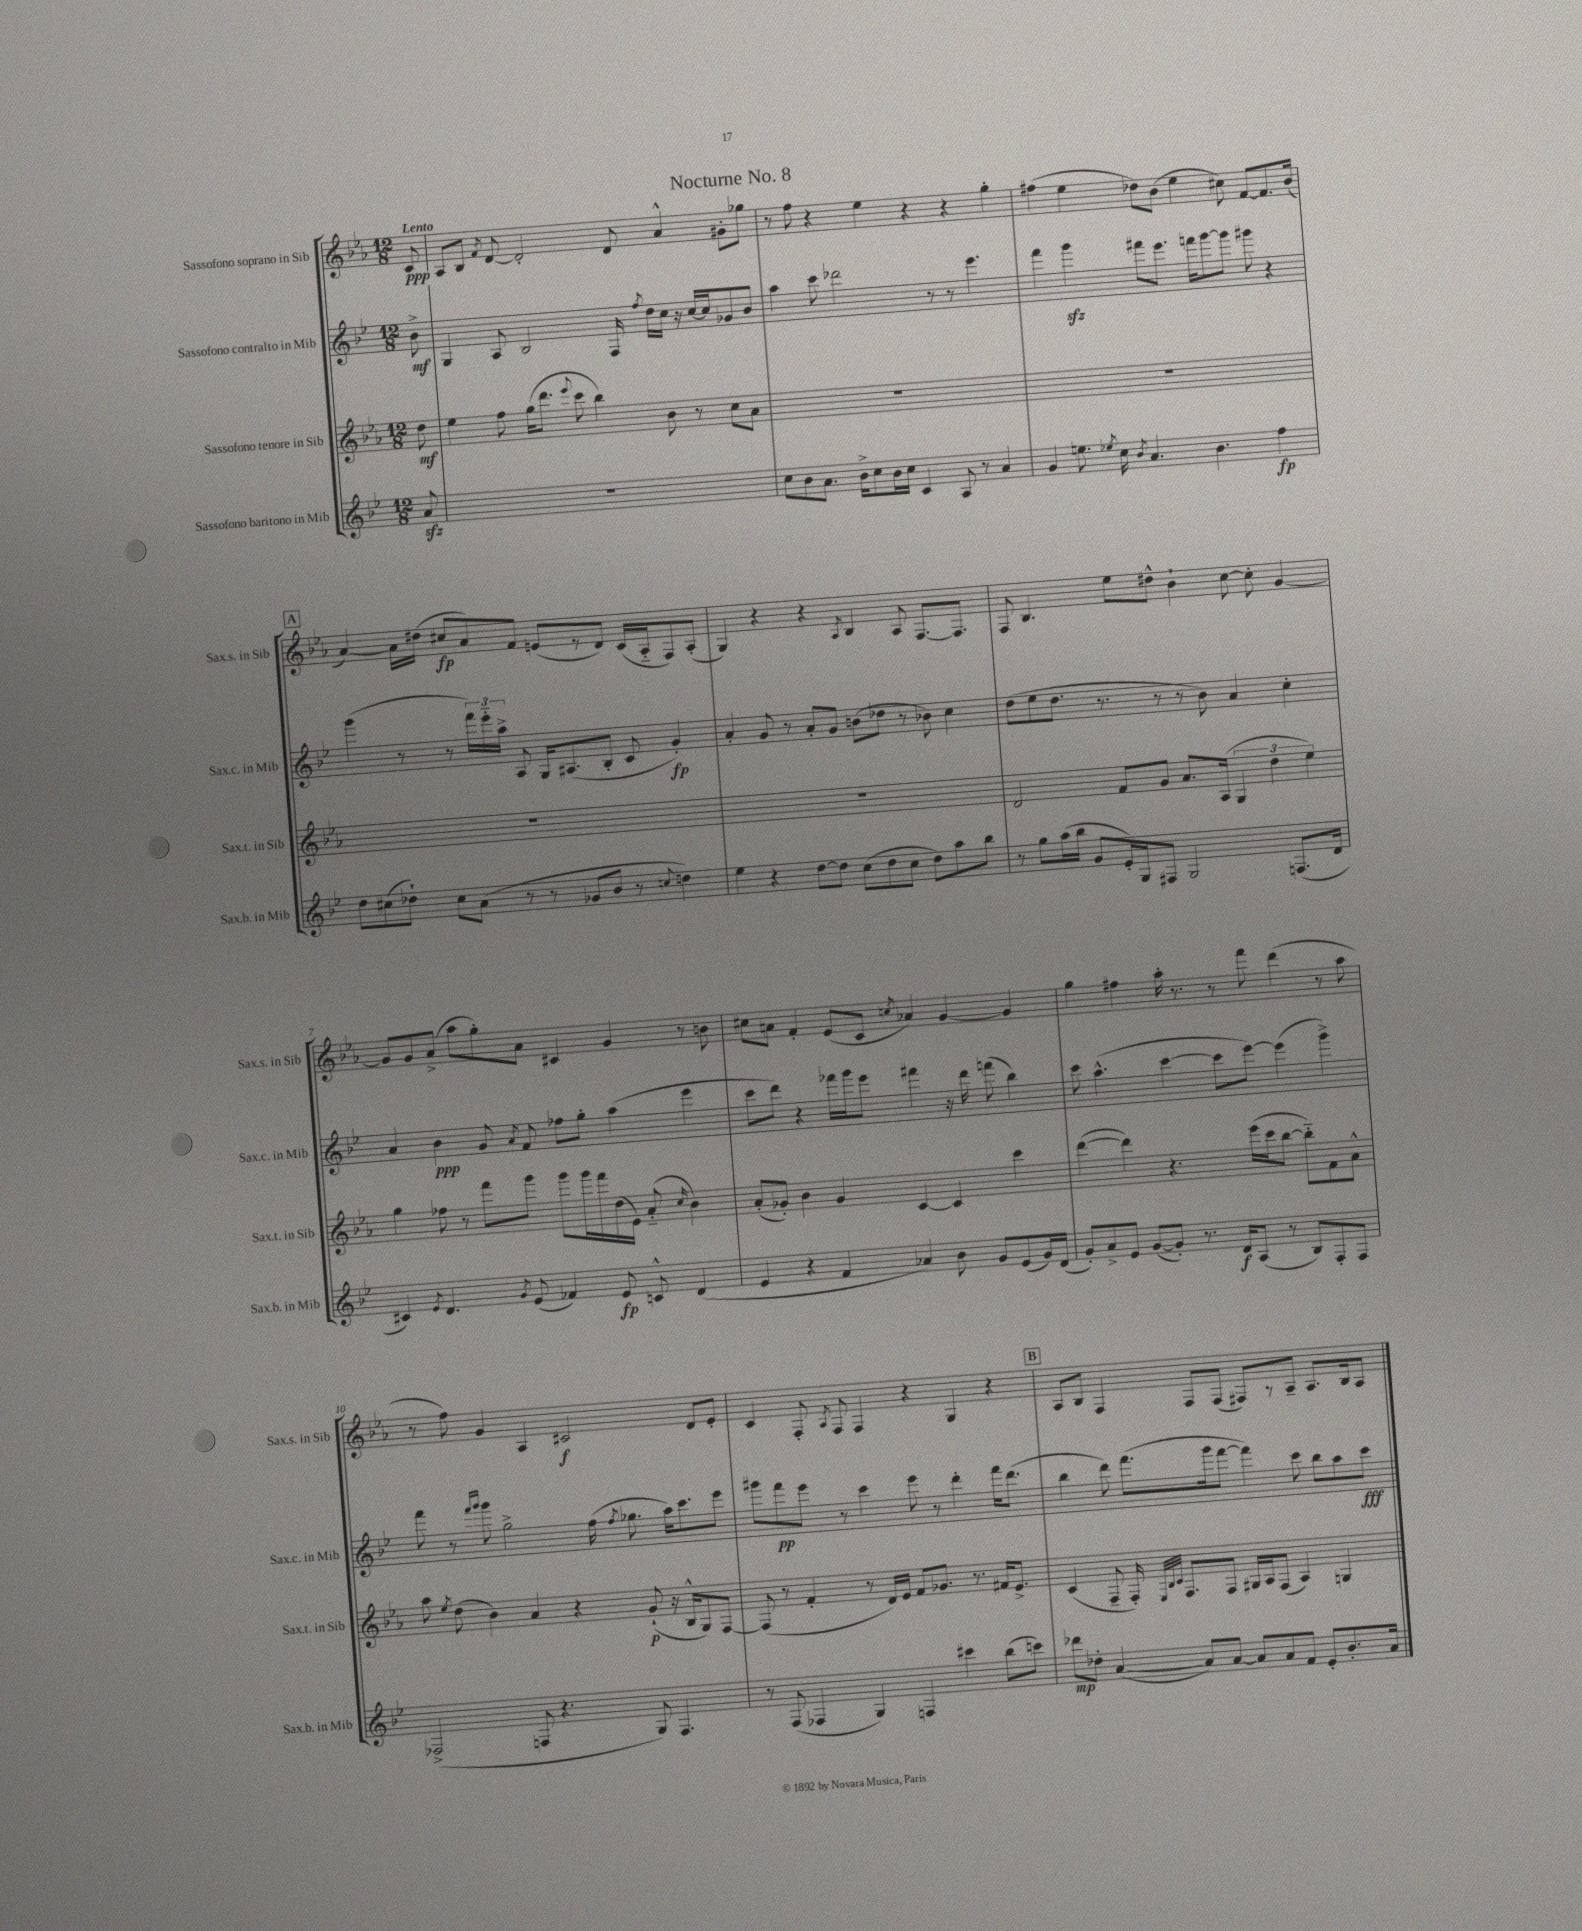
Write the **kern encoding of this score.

**kern	**kern	**kern	**kern
*staff4	*staff3	*staff2	*staff1
*clefG2	*clefG2	*clefG2	*clefG2
*k[b-e-]	*k[b-e-a-]	*k[b-e-]	*k[b-e-a-]
*M12/8	*M12/8	*M12/8	*M12/8
8a	8dd	8b-^	8c
=	=	=	=
1.r	4ee-	4G	8A-
.	.	.	8B-
.	.	.	8qf
.	8ff	8A	[8d
.	(16gg	2B-	2d']
.	8.ddd	.	.
.	8qqeee-	.	.
.	8ccc	.	.
.	4bb-)	.	.
.	.	16F	8d
.	.	8qff	.
.	.	16dd	.
.	8b-	16cc	4a-^^
.	.	16r	.
.	8r	[16cc	.
.	.	16cc]	.
.	8cc	8g-	8g#'
.	8a-	8b-	8gg-
=	=	=	=
8cc	1.r	4aa	8r
8b-	.	.	8ff
8.a	.	8ccc	4r
.	.	2ddd-	.
16b-^	.	.	.
8cc	.	.	4ee-
16b-	.	.	.
16cc	.	.	.
4c	.	.	4r
.	.	8r	.
8A	.	8r	4r
8r	.	4.eee-	.
4a	.	.	4gg'
=	=	=	=
4g	1.r	4fff	(4ff#
8.ee	.	4ggg	4ee-
8qee-	.	.	.
16cc	.	.	.
8qb-	.	.	.
4.a	.	8fff#	8dd-)
.	.	8.eee-	(8b-
.	.	.	4ee-
.	.	16fff	.
4.b-	.	[8ggg	.
.	.	8ggg]	8cc#)
.	.	8ggg#	[8f
4ff	.	4r	8.f]
.	.	.	(16b-
=	=	=	=
8dd	1.r	(4ggg	[4a-)
(8cc#	.	.	.
8dd-`)	.	8r	16a-]
.	.	.	(16dd#
8cc#	.	8r	8cc#
(8a	.	24fff)	8a-)
.	.	24eee-'~	.
.	.	24aa^	.
8r	.	8A	8f
8r	.	16G	(8e
.	.	(8.A#	.
8g-	.	.	8r
8b-	.	8B-'	8d)
8r	.	8c	(16c
.	.	.	16A-'~
8qqcc	.	.	.
4dd)	.	4g')	8F)
.	.	.	(8A-'
=	=	=	=
4ee-	1.r	4a'	4G)
4r	.	8g	4r
.	.	8r	.
[8dd	.	8a'	4r
8dd]	.	8g	.
.	.	.	8qA-
(8cc	.	(8b	4B-
8dd	.	8dd-	.
8cc	.	8r	8A-
8dd)	.	8b-)	[8.F
8aa	.	4cc	.
.	.	.	8.F]
8bb-	.	.	.
=	=	=	=
8r	2d	(8dd	8F
8gg	.	8ee-	4.B-
(16aa	.	8.dd	.
16bb-	.	.	.
8g	.	.	.
.	.	8.r	.
16e-')	8f	.	8ee-
16G	.	.	.
8F#	8g	8r	8dd#^^
2G	8.a-	8r	4b-`
.	.	8b-)	.
.	(16A-	.	.
.	6G	4a	[8cc
.	.	.	8cc']
.	6dd	.	.
(8.F	.	4cc'	[4g
.	6ee-)	.	.
16d	.	.	.
=	=	=	=
4c#)	4gg	4a	8g]
.	.	.	8g
8qe-	.	.	.
4.d	8ff-	4b-	(8a-^
.	8r	.	8aa-
.	8fff	8g	8gg')
8qg	.	8qa	.
(8e-	8ggg	8f	8a-
4f-)	8ggg	8ff-	4c#
.	16ggg	8gg'	.
.	16fff	.	.
8e-	(16dd	(4aa	4g
.	16e-)	.	.
8c^^	(8a-'~	.	.
.	16qqcc	.	.
(4d	4b-)	4eee-	8r
.	.	.	8b
=	=	=	=
4e-	(8a-'	8ccc	8cc#
.	8g-')	8ddd)	8a
4r	4b-	4r	4f'
4f	4g-	16fff-	(8e-
.	.	16ggg	.
.	.	8eee-	8c
.	.	.	8qcc
4a-)	[4c	4fff#	4a-)
8b-	4c]	16r	[4g
.	.	16ddd	.
8g	.	(8fff	.
(8e-	4ccc	4bb-)	4g]
16g)	.	.	.
(16d	.	.	.
=	=	=	=
8g')	([4ddd	8ccc	4gg
8a^	.	(4.aa^^	.
8e-	4ddd])	.	4ff#
([8g	.	.	.
8g'])	4.r	[4ccc	16aa-'
.	.	.	8.r
8.r	.	.	.
.	.	8ccc]	8r
16d	.	.	.
(8A	(16eee-	[8eee-)	8fff
.	16ccc	.	.
8r	[8bb-	(4eee-]	(4ddd
8B-)	8bb-'~])	.	.
8F'	8f	4ggg^)	8r
8F	8a-^^	.	8aa-
=	=	=	=
(2F-^	8aa-	8fff	8r
.	8qee-	.	.
.	(8dd	8r	8ff)
.	.	16qqfff	.
.	.	16qqggg	.
.	4b-)	8ggg	4g
.	.	2gg^	.
8F	4a-	.	4A-
4.r	.	.	.
.	4r	.	2c#
.	.	(16ff	.
.	.	8qff	.
.	.	8.gg-	.
8G)	(8g`	.	.
4.F	16r	16aa)	.
.	16B-^^	8.ccc	.
.	8G)	.	8d
.	[8F	8eee-	8e-'
=	=	=	=
8r	(8F]	8ggg#	4c
(8F	8r	8fff	.
4F-	4f'	8eee-	8F'
.	.	.	8qA-
.	.	8r	8F
4G)	8r	4ccc	4F
.	16d)	.	.
.	16e-	.	.
4F	8f	8eee-	4r
.	8.g-	8r	.
4ccc#	.	4ddd'	4G
.	8.r	.	.
(8bb-	16f#	16fff	4r
.	8.e-^	(8.ddd	.
8ccc)	.	.	.
=	=	=	=
8ddd-	(4c	4bb-	8A-
8dd-'	.	.	8B-
([4a	8F~	8ddd)	4F
.	16F')	(8.fff	.
.	32qqE-	.	.
.	32qqB-	.	.
.	32qqc	.	.
.	8.F	.	.
8a])	.	.	8F
.	.	16ggg	.
[8a	8F	[8fff	(8F
8a]	16G#	4fff])	8F#)
.	16A-	.	.
8a	(8F	.	8r
8f	4A-)	8ccc	8A-~
8e-'	.	8bb-	8.A-
8.b-'	4G	8aa	.
.	.	.	16B-
.	.	8ccc	8A-
16a	.	.	.
==	==	==	==
*-	*-	*-	*-
